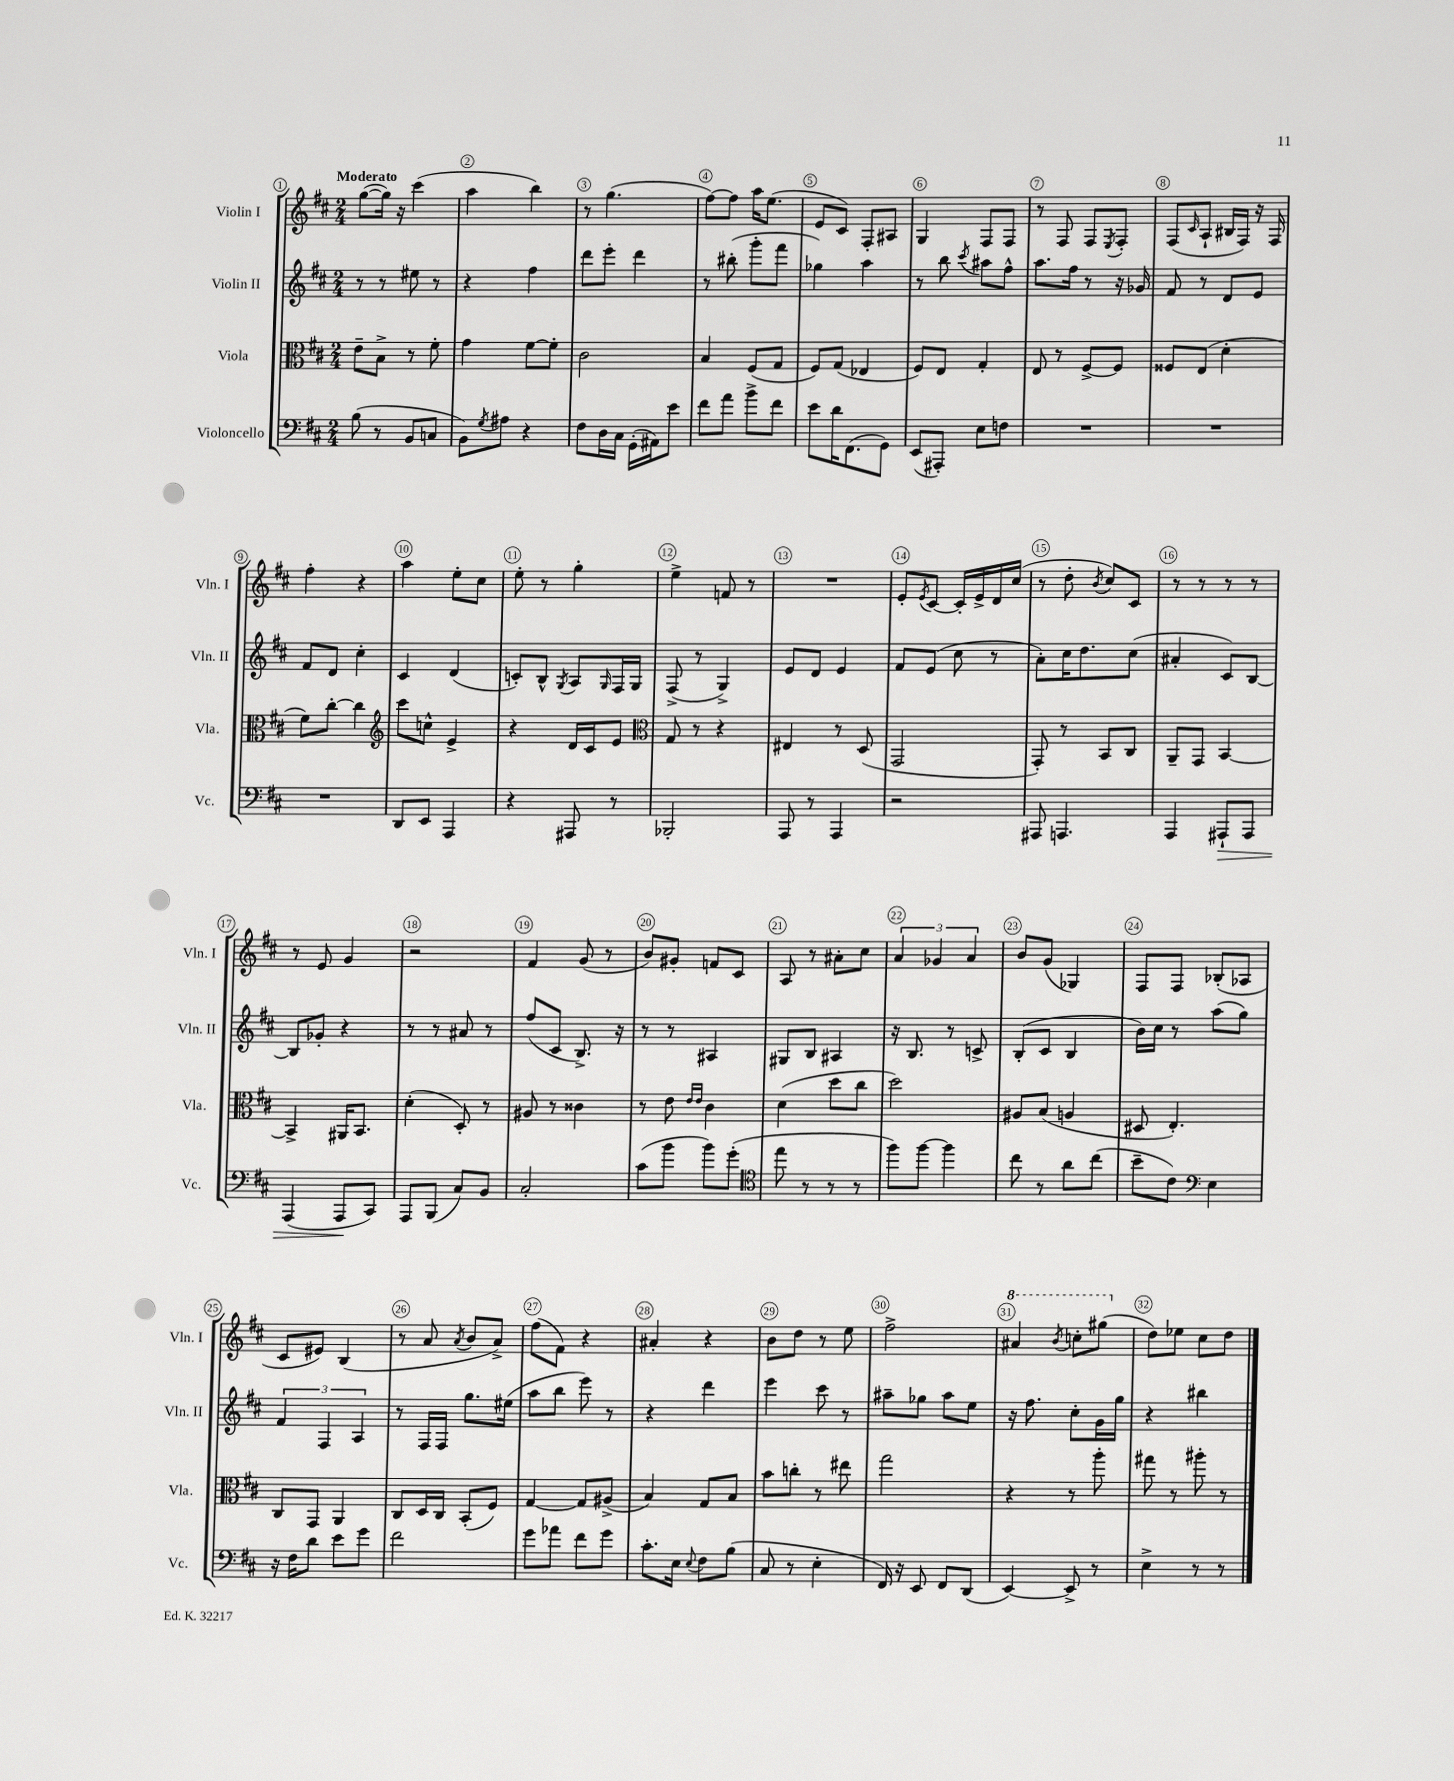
<<
\new StaffGroup <<
\new Staff = "s0" \with { instrumentName = "Violin I" shortInstrumentName = "Vln. I" } {
    \clef treble \key d \major \numericTimeSignature \time 2/4 \tempo "Moderato"
    g''8~( g''16) r16 cis'''4( |
    a''4 b''4) |
    r8 g''4.( |
    fis''8~) fis''8 a''16 e''8.( |
    e'8 cis'8) fis8-. ais8 |
    g4 fis8 fis8 |
    r8 fis8 fis8 \acciaccatura { e8 } fis8-. |
    fis8( \grace { cis'16 } a8-! bis16 fis16) r16 fis16 |
    fis''4-. r4 |
    a''4 e''8-. cis''8 |
    e''8-. r8 g''4-. |
    e''4-> f'8 r8 |
    R2 |
    e'8-. \acciaccatura { e'8 } cis'8~ cis'16-. e'16-> d'16 cis''16( |
    r8 d''8-. \acciaccatura { b'8 } cis''8) cis'8 |
    r8 r8 r8 r8 |
    r8 e'8 g'4 |
    r2 |
    fis'4 g'8( r8 |
    b'8) gis'8-. f'8 cis'8 |
    a8 r8 ais'8-. cis''8 |
    \tuplet 3/2 { a'4 ges'4 a'4 } |
    b'8 g'8( ges4) |
    fis8 fis8 bes8-.( aes8 |
    cis'8 eis'8) b4( |
    r8 a'8 \acciaccatura { a'8 } b'8 a'8->) |
    fis''8( fis'8) r4 |
    ais'4-. r4 |
    b'8 d''8 r8 e''8 |
    fis''2-> |
    \ottava #1 ais''4 \acciaccatura { b''8 } c'''8-. gis'''8( \ottava #0 |
    d''8) ees''8 cis''8 d''8 \bar "|." |
}
\new Staff = "s1" \with { instrumentName = "Violin II" shortInstrumentName = "Vln. II" } {
    \clef treble \key d \major \numericTimeSignature \time 2/4
    r8 r8 eis''8 r8 |
    r4 fis''4 |
    d'''8 e'''8-. d'''4 |
    r8 bis''8-.( g'''8-. fis'''8 |
    ges''4) a''4 |
    r8 b''8 \acciaccatura { cis'''8 } ais''8 fis''8-^ |
    a''8. fis''16 r8 r16 ges'16 |
    fis'8 r8 d'8 e'8 |
    fis'8 d'8 cis''4-. |
    cis'4 d'4( |
    c'8-.) b8-^ \acciaccatura { g8 } a8 \grace { g16 } fis16 g16 |
    fis8->( r8 g4->) |
    e'8 d'8 e'4 |
    fis'8 e'8( cis''8 r8 |
    a'8-.) cis''16 d''8. cis''8( |
    ais'4-. cis'8) b8~ |
    b8 ges'8-. r4 |
    r8 r8 ais'8 r8 |
    fis''8( cis'8 b8.->) r16 |
    r8 r8 ais4 |
    gis8 b8 ais4 |
    r16 b8. r8 c'8-> |
    b8-.( cis'8 b4 |
    b'16) cis''16 r8 a''8( g''8) |
    \tuplet 3/2 { fis'4 fis4 a4 } |
    r8 fis16 fis16 g''8. eis''16( |
    a''8 b''8 e'''8) r8 |
    r4 d'''4 |
    e'''4 cis'''8 r8 |
    ais''8-- ges''8 ais''8 e''8 |
    r16 fis''8. cis''8-. g'16 g''16 |
    r4 bis''4 \bar "|." |
}
\new Staff = "s2" \with { instrumentName = "Viola" shortInstrumentName = "Vla." } {
    \clef alto \key d \major \numericTimeSignature \time 2/4
    e'8-- b8-> r8 fis'8-. |
    g'4 fis'8~ fis'8-. |
    cis'2 |
    b4 fis8( g8 |
    fis8) g8( ees4 |
    fis8) e8 g4-. |
    e8 r8 fis8~-> fis8 |
    fisis8 e8( d'4-. |
    fis'8) cis''8~-. cis''4 |
    \clef treble cis'''8 c''8-^ e'4-> |
    r4 d'16 cis'16 e'8 |
    \clef alto g8 r8 r4 |
    eis4 r8 d8( |
    g,2 |
    g,8-.) r8 b,8 cis8 |
    a,8-- g,8 b,4~ |
    b,4-> ais,16 b,8. |
    d'4-.( d8-.) r8 |
    ais8 r8 cisis'4 |
    r8 e'8 \grace { e'16 e'16 } cis'4 |
    d'4( d''8 cis''8 |
    d''2) |
    ais8 b8( a4 |
    dis8 e4.-.) |
    cis8 g,8 a,4 |
    cis8 d16 cis16 b,8-.( fis8) |
    g4~ g8 ais8->( |
    b4) g8 b8 |
    b'8 c''8-. r8 eis''8 |
    g''2 |
    r4 r8 a''8-. |
    gis''8 r8 ais''8-. r8 \bar "|." |
}
\new Staff = "s3" \with { instrumentName = "Violoncello" shortInstrumentName = "Vc." } {
    \clef bass \key d \major \numericTimeSignature \time 2/4
    b8( r8 b,8 c8 |
    b,8) \acciaccatura { g8 } ais8 r4 |
    fis8 d16 cis16 g,16-.( ais,16) e'8 |
    fis'8 a'8 b'8-> fis'8 |
    e'8 d'16 fis,8.( g,8) |
    e,8( ais,,8-.) e8 f8 |
    R2 |
    R2 |
    R2 |
    d,8 e,8 a,,4 |
    r4 ais,,8 r8 |
    bes,,2-. |
    a,,8 r8 a,,4 |
    r2 |
    ais,,8 a,,4. |
    a,,4 ais,,8-!\> ais,,8 |
    a,,4( a,,8\! cis,8) |
    a,,8 b,,8( cis8) b,8 |
    cis2-. |
    cis'8( b'8 b'8) g'8-.( |
    \clef tenor e''8 r8 r8 r8 |
    fis''8) fis''8~ fis''4 |
    cis''8 r8 a'8 cis''8( |
    b'8-- cis'8) \clef bass e4 |
    r16 fis16 d'8 e'8 g'8 |
    fis'2 |
    g'8 aes'8 fis'8 g'8 |
    cis'8.-. e16 \appoggiatura { e8 } fis8 b8( |
    cis8 r8 e4-. |
    fis,16) r16 e,8 fis,8 d,8( |
    e,4~) e,8-> r8 |
    e4-> r8 r8 \bar "|." |
}
>>
>>
\layout { \context { \Score \override BarNumber.break-visibility = ##(#f #t #t) barNumberVisibility = #all-bar-numbers-visible \override BarNumber.stencil = #(make-stencil-circler 0.1 0.3 ly:text-interface::print) } }
